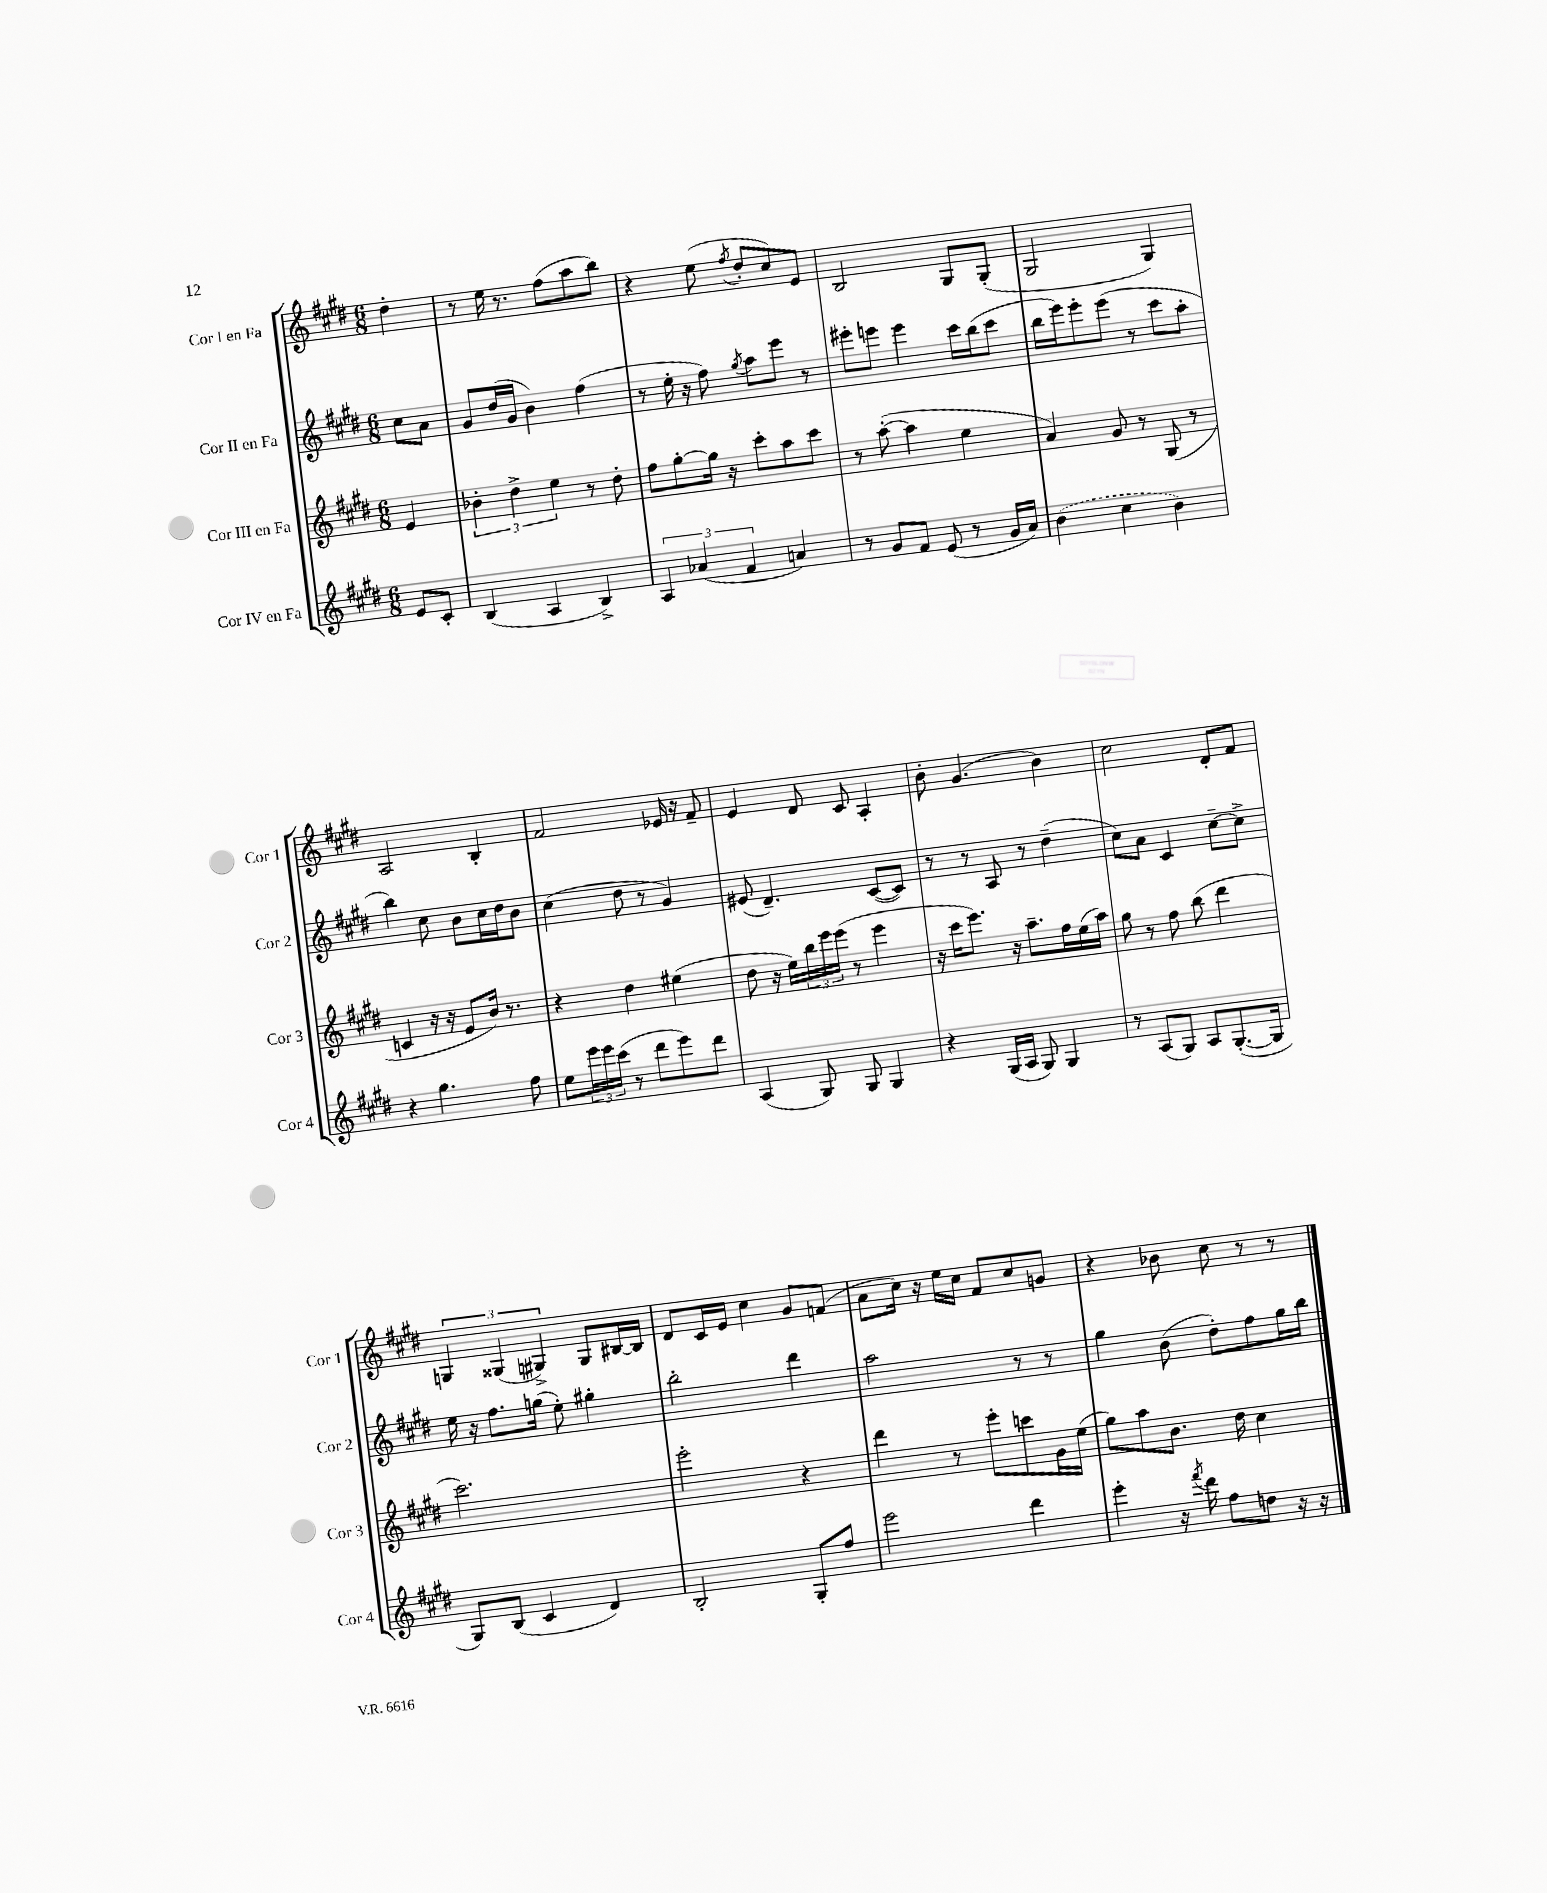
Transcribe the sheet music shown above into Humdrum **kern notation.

**kern	**kern	**kern	**kern
*staff4	*staff3	*staff2	*staff1
*clefG2	*clefG2	*clefG2	*clefG2
*k[f#c#g#d#]	*k[f#c#g#d#]	*k[f#c#g#d#]	*k[f#c#g#d#]
*M6/8	*M6/8	*M6/8	*M6/8
8e	4e	8cc#	4dd#'
8c#'	.	8a	.
=	=	=	=
(4B	6b-'	8g#	8r
.	.	(16dd#	16ee
.	6dd#^	.	.
.	.	16g#	8.r
4A	.	4b)	.
.	6ee	.	.
.	.	.	(8ff#
4B^)	8r	(4ff#	8aa
.	8dd#'	.	8bb)
=	=	=	=
6A	8ff#	8r	4r
.	[8gg#'	16ee'	.
(6a-	.	.	.
.	.	16r	.
.	16gg#]	8ff#)	(8ee
.	16r	.	.
6f#	.	.	.
.	.	8qgg#	8qff#
.	8ccc#'	8aa	8dd#'
4a)	8aa	8eee	8cc#)
.	8ccc#	8r	8e
=	=	=	=
8r	8r	8eee#'	2B
8g#	([8aa'	8eee	.
8f#	4aa]	4eee	.
(8e	.	.	.
8r	4ee	16ccc#	8G#
.	.	(16bb	.
16g#	.	8ccc#	(8G#'
16a)	.	.	.
=	=	=	=
(4b	4a)	16bb	2G#
.	.	16eee)	.
.	.	8eee'	.
4cc#	8g#	(8eee	.
.	8r	8r	.
4b)	(8G#	8ccc#	4G#)
.	8r	8aa'	.
=	=	=	=
4r	4c	4bb)	2A
4.gg#	16r	8cc#	.
.	16r	.	.
.	8e	8b	.
.	16b)	16cc#	4B'
.	8.r	16dd#	.
8ff#	.	8b	.
=	=	=	=
8ee	4r	(4cc#	2f#
24eee	.	.	.
24eee	.	.	.
(24ccc#	.	.	.
8r	4dd#	8dd#	.
8ddd#	.	8r	.
8eee)	(4ee#	4g#)	16e-
.	.	.	16r
8ddd#	.	.	8f#~
=	=	=	=
(4A	8dd#	(8e#	4e
.	16r	4.d#~)	.
.	16ee)	.	.
8G#)	24bb	.	8d#
.	24eee	.	.
.	(24eee	.	.
8G#	8r	.	8c#
4G#	4eee	([8c#	4A'
.	.	8c#])	.
=	=	=	=
4r	16r	8r	8b'
.	16ccc#	.	.
.	8.eee)	8r	(4.g#
(16G#	.	8A	.
16A	16r	.	.
8G#)	8.aa~	8r	.
4G#	.	(4dd#~	4b)
.	16ff#	.	.
.	(16ee	.	.
.	16aa)	.	.
=	=	=	=
8r	8gg#	8cc#)	2cc#
(8A	8r	8a	.
8G#)	8ff#	4c#	.
8A	(8bb	.	.
([8.G#'	4ddd#	[8cc#~	8d#'
.	.	8cc#^]	8f#
16G#]	.	.	.
=	=	=	=
8G#)	2.ccc#)	16ee	6G
.	.	16r	.
(8B	.	8.ff#	.
.	.	.	(6G##
4c#	.	.	.
.	.	(16gg	.
.	.	.	6G#^)
.	.	8ee')	.
4d#)	.	4gg#'	8G#
.	.	.	[16B#
.	.	.	16B#]
=	=	=	=
2B'	2eee'	2bb'	8d#
.	.	.	16c#
.	.	.	16e
.	.	.	4cc#
8G#'	4r	4ddd#	8g#
8ff#	.	.	(8f
=	=	=	=
2eee	4ddd#	2aa	8a
.	.	.	16cc#)
.	.	.	16r
.	8r	.	16ee
.	.	.	16cc#
.	8eee'	.	8f#
4ddd#	8ccc	8r	8cc#
.	16g#	8r	8g
.	(16ee	.	.
=	=	=	=
4eee'	8gg#)	4gg#	4r
.	8aa	.	.
16r	8.b	(8b	8b-
8qfff#	.	.	.
16ddd#	.	.	.
8ff#	.	8dd#')	8cc#
.	16dd#	.	.
8dd	4cc#	8ff#	8r
16r	.	16gg#	8r
16r	.	16bb	.
==	==	==	==
*-	*-	*-	*-
